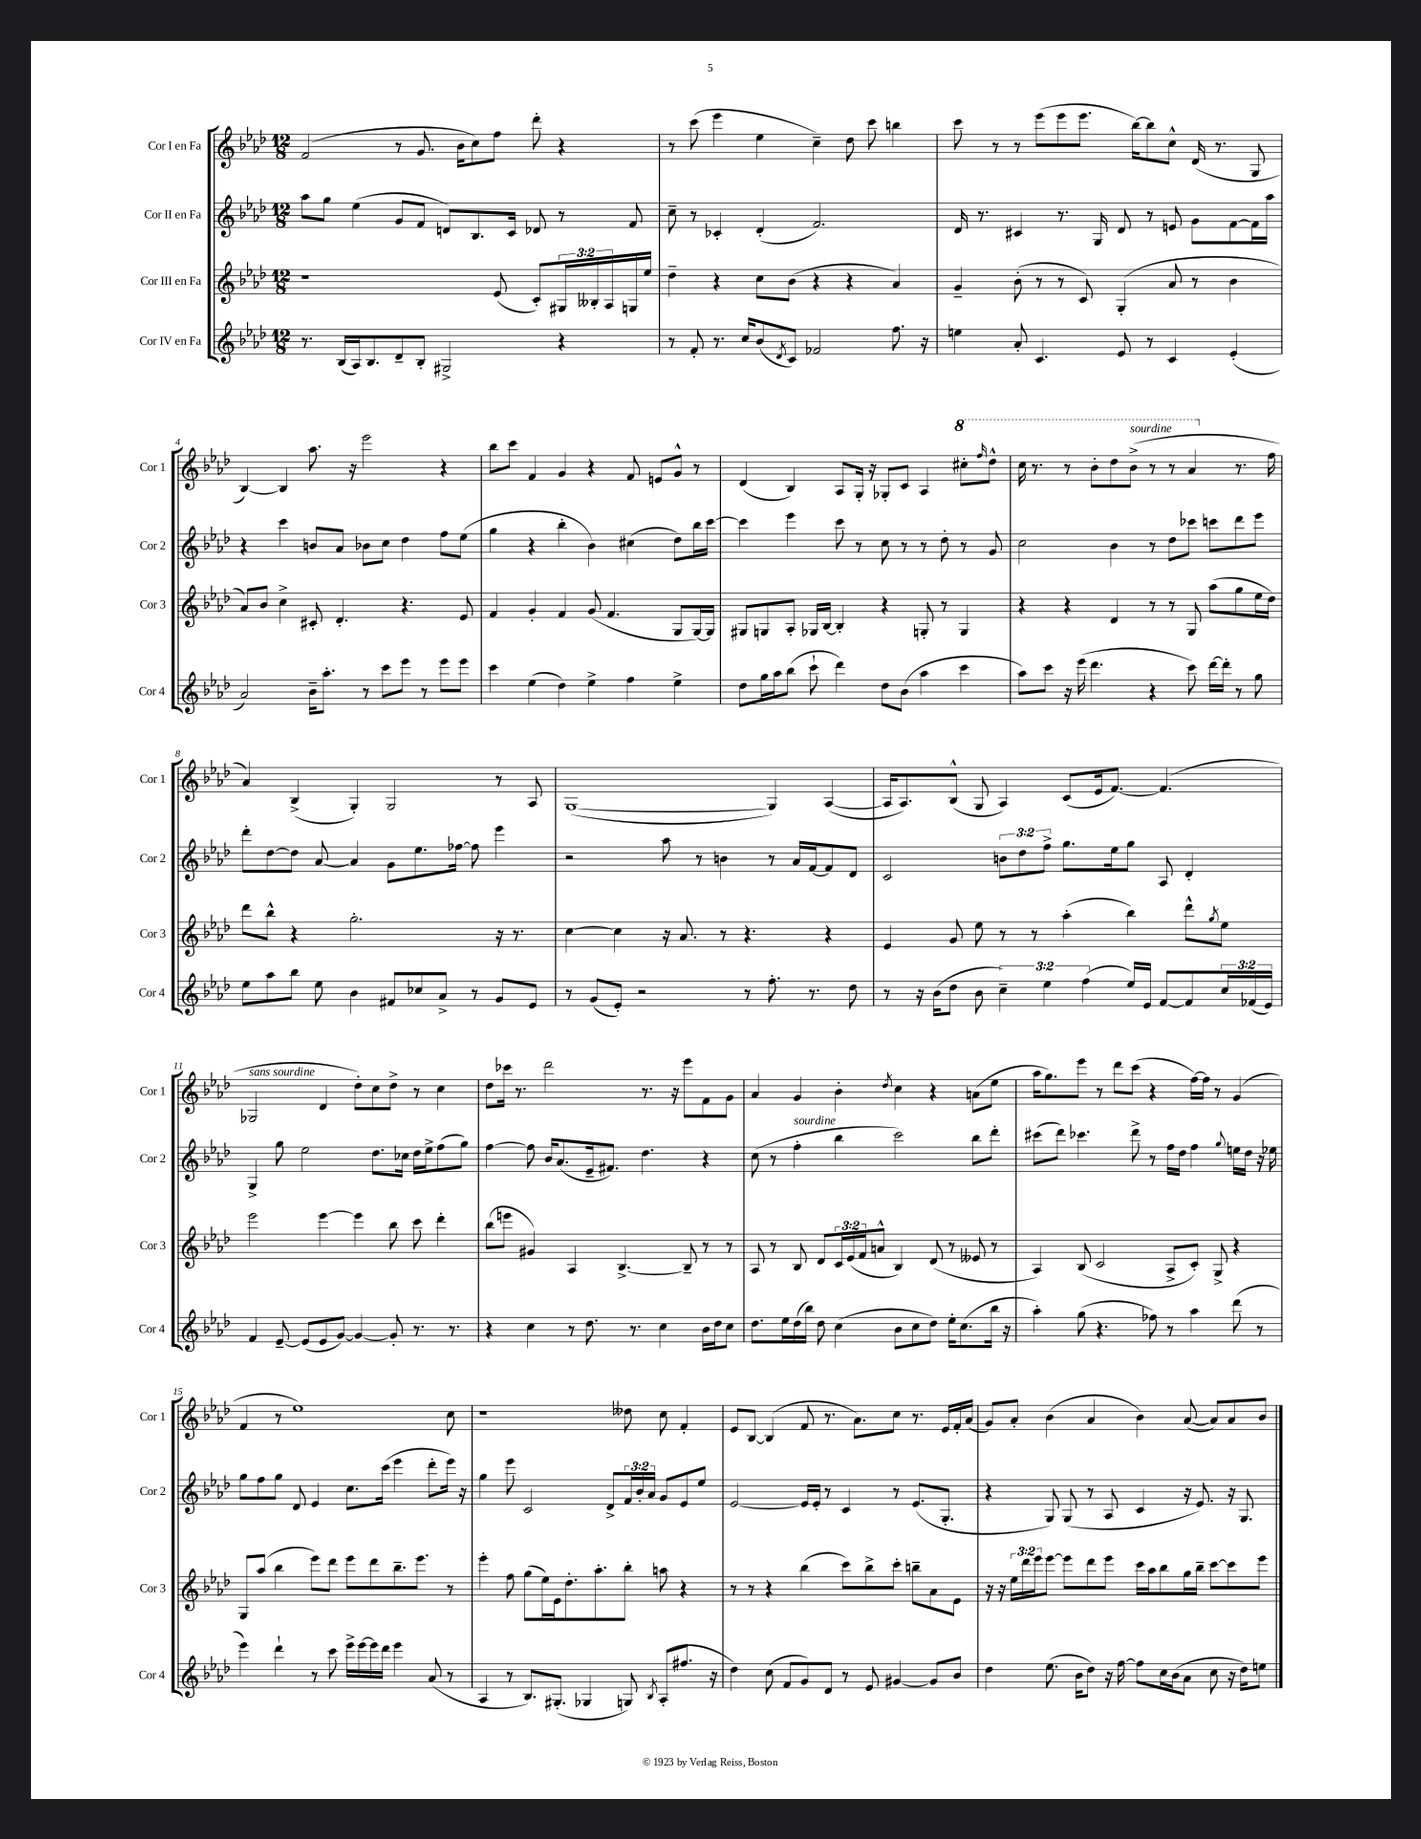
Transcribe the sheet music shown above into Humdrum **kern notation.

**kern	**kern	**kern	**kern
*part4	*part3	*part2	*part1
*staff4	*staff3	*staff2	*staff1
*I"Cor IV en Fa	*I"Cor III en Fa	*I"Cor II en Fa	*I"Cor I en Fa
*I'Cor 4	*I'Cor 3	*I'Cor 2	*I'Cor 1
*clefG2	*clefG2	*clefG2	*clefG2
*k[b-e-a-d-]	*k[b-e-a-d-]	*k[b-e-a-d-]	*k[b-e-a-d-]
*M12/8	*M12/8	*M12/8	*M12/8
=1	=1	=1	=1
8.r	1r	8aa-\L	(2f/
.	.	8gg\J	.
(16B-/LL	.	.	.
16A-/J)	.	(4ee-\	.
8.B-/	.	.	.
8d-~/	.	8g/L	8r
8B-'/J	.	8f/J	8.g/
2G#X^/	.	8dn/L)	.
.	.	.	16b-\KL
.	.	8.B-/	8cc\)
.	(8e-/	.	8ff\J
.	.	16c/Jk	.
.	8c'/L)	8d-X/	8ddd-'\
4r	24G#X/L	8r	4r
.	24B--X'/	.	.
.	24A-/	.	.
.	16Gn/	8f/	.
.	16ee-/JJ	.	.
=2	=2	=2	=2
8r	4dd-~\	8cc~\	8r
8f'/	.	8r	(8ccc\
8.r	4r	4c-X'/	4eee-\
16cc/KL	.	.	.
(8b-/	8cc\L	(4d-'/	4ee-\
8qd-/	.	.	.
8c/J)	(8b-\J	.	.
2f-X/	4r	2.f/)	4cc~\)
.	4r	.	8dd-\
.	.	.	8ccc\
8.ff\	4a-/)	.	4bbn\
16r	.	.	.
=3	=3	=3	=3
4een\	4g~/	16d-/	8ccc\
.	.	8.r	.
.	.	.	8r
8a-'/	(8b-'\	4c#X/	8r
4.c/	8r	.	(8eee-\L
.	8r	8.r	8eee-\
.	8c/)	.	8.eee-\J
.	.	16G/	.
8e-/	(4G'/	8d-/	.
.	.	.	[16bb-\KL)
8r	.	8r	8bb-\]
4c/	8a-/	8en/	8cc^^\J
.	8r	8g\L	(16d-/
.	.	.	8.r
(4e-'/	4b-\	[8f\	.
.	.	16f\L]	8G/
.	.	16aa-\JJ	.
!!LO:LB:g=z
=4	=4	=4	=4
2a-/)	8a-/L)	4r	[4B-/)
.	8b-/J	.	.
.	4cc^\	4ccc\	4B-/]
16b-~\KL	8c#X'/	8bn/L	8.aa-\
8.aa-'\J	.	.	.
.	4.d-'/	8a-/J	.
.	.	.	16r
8r	.	8b-X\L	2eee-\
8ccc\L	.	8cc\J	.
8eee-\J	4.r	4dd-\	.
8r	.	.	.
8eee-\L	.	8ff\L	4r
8eee-\J	8e-/	(8ee-\J	.
=5	=5	=5	=5
4ccc\	4f/	4gg\	8bb-\L
.	.	.	8ccc\J
(4ee-\	4g'/	4r	4f/
4dd-\)	4f/	4bb-'\	4g/
4ee-^\	(8g/	4b-\)	4r
.	4.f/	.	.
4ff\	.	(4cc#X\	8f/
.	.	.	8en/L
4ee-^\	8G/L	8dd-\L)	8g^^/J
.	[16G/L)	16bb-\L	8r
.	16G/JJ]	[16ccc\JJ	.
=6	=6	=6	=6
8dd-\L	8G#X/L	4ccc\]	(4d-/
16gg\L	8Gn/	.	.
16aa-\J	.	.	.
(8bb-\J	8A-'/J	4eee-\	4B-/)
8ccc`\	16G-X/LL	.	.
.	[16B-/JJ	.	.
4ddd-\)	4B-'/]	8ccc\	8A-/L
.	.	8r	16G'/Jk
.	.	.	16r
8dd-\L	4r	8cc\	8G-X'/L
(8b-\J	.	8r	8c/J
4aa-\	8Gn'/	8r	4A-/
.	8r	8dd-'\	.
*	*	*	*8va
4ccc\	4G/	8r	8ccc#X'\L
.	.	.	16qqfff/
.	.	8g/	8ddd-^^\J
=7	=7	=7	=7
8aa-\L)	4r	2cc\	16ccc\
.	.	.	8.r
8ccc\J	.	.	.
16r	4r	.	8r
(16eee-\	.	.	.
4.ddd-\	.	.	8bb-'\L
.	4d-/	4b-\	8ddd-\
!	!	!	!LO:TX:a:i:t=sourdine
.	.	.	(8bb-^\J
4r	8r	8r	8r
.	8r	8dd-\L	8r
8ccc\)	8G/	8ccc-X\J	4aa-/
[16ddd-\LL	(8aa-\L	8cccn\L	.
16ddd-'\JJ]	.	.	.
*	*	*	*X8va
8r	8gg\	8ddd-\	8.r
8gg\	16ee-\L	8eee-\J	.
.	16dd-\JJ)	.	16ff\
!!LO:LB:g=z
=8	=8	=8	=8
8ee-\L	8ddd-\L	8ddd-'\L	4a-/)
8aa-\	8bb-^^\J	[8dd-\	.
8bb-\J	4r	8dd-\J]	(4B-^/
8ee-\	.	[8a-/	.
4b-\	2.gg'\	4a-/]	4G'/)
8f#X/L	.	8g\L	2G/
8cc-X/	.	8.ee-\	.
8a-^/J	.	.	.
.	.	[16ff-X\Jk	.
8r	.	8ff-\]	.
8g/L	16r	4eee-\	8r
.	8.r	.	.
8e-/J	.	.	8A-/
=9	=9	=9	=9
8r	[4cc\	2r	([1G
(8g/L	.	.	.
8e-'/J)	4cc\]	.	.
2r	.	.	.
.	16r	8aa-\	.
.	8.a-/	.	.
.	.	8r	.
.	8r	4bn\	.
8r	4.r	.	.
8.ff'\	.	8r	4G/])
.	.	16a-/LL	.
8.r	.	[16f/J	.
.	4r	8f/]	([4A-/
8dd-\	.	8d-/J	.
=10	=10	=10	=10
8r	4e-/	2c/	16A-/KL]
.	.	.	8.A-/)
16r	.	.	.
(16b-\KL	.	.	.
8dd-\J	8g/	.	(8B-^^/J
8b-\	8ee-\	.	8G/
6cc~\)	8r	12bn\L	4A-/)
.	.	12dd-\	.
.	8r	.	.
6ee-\	.	12ff^\J	.
.	(4aa-'\	8.gg\L	(8c/L
(6ff\	.	.	.
.	.	.	16e-/k
.	.	16ee-\k	[8.f/J)
16ee-/LL)	4bb-\)	8gg\J	.
16e-/JJ	.	.	.
[8f/L	.	8A-/	(4.f/]
8f/]	8ddd-^^\L	4d-'/	.
.	8qgg/	.	.
24cc/L	8ee-\J	.	.
(24f-X/	.	.	.
24e-/JJ)	.	.	.
!!LO:LB:g=z
=11	=11	=11	=11
!	!	!	!LO:TX:a:i:t=sans sourdine
4f/	2eee-\	4G^/	2G-X/
[8e-~/	.	8gg\	.
(8e-/L]	.	2ee-\	.
8e-/	[4eee-\	.	4d-/
[8g/J)	.	.	.
4g/_	4eee-\]	.	8dd-'\L)
.	.	8.dd-\L	8cc\
8g'/]	8bb-\	.	8dd-^\J
.	.	16cc-X\Jk	.
8.r	8ccc\	16dd-\LL	8r
.	.	16ee-^\J	.
.	4ddd-'\	(8ff\	4cc\
8.r	.	.	.
.	.	8gg\J)	.
=12	=12	=12	=12
4r	(8bb-\L	[4ff\	8dd-\L
.	8eeen\J	.	16ccc-X\Jk
.	.	.	8.r
4cc\	4g#X/)	8ff\]	.
.	.	16b-/KL	2ddd-\
.	.	(8.a-/	.
8r	4A-/	.	.
8.dd-\	.	16e-~/k	.
.	.	8.f#X/J)	.
.	[4.B-^/	.	.
8.r	.	.	.
.	.	4.dd-\	8.r
4cc\	.	.	.
.	.	.	16r
.	8B-~/]	.	8eee-\L
16b-\LL	8r	4r	8f\
16dd-\J	.	.	.
8cc\J	8r	.	8g\J
=13	=13	=13	=13
8.dd-\L	8A-/	(8cc\	4a-/
.	8r	8r	.
16ee-\L	.	.	.
!	!	!LO:TX:a:i:t=sourdine	!
(16dd-\	8B-/	4ff'\	4g/
16bb-\JJ)	.	.	.
8dd-\	8d-/L	.	.
(4cc\	24c/L	4bb-\	4b-'\
.	(24e-/	.	.
.	24f/J	.	.
.	8an^^/J	.	.
.	.	.	8qdd-/
8b-\L	4B-/)	2ccc\)	4cc\
8cc\	.	.	.
8dd-\J)	(8d-/	.	4r
16ee-'\KL	8r	.	.
(8.cc\	.	.	.
.	8e--X/	8bb-\L	(8an\L
16bb-\Jk	8r	8ddd-'\J	8ee-\J
16r	.	.	.
=14	=14	=14	=14
4aa-'\)	4A-/)	(8ccc#X\L	16aa-\KL
.	.	.	8.gg\)
.	.	8ddd-\J)	.
(8gg\	(8B-/	4.ccc-X\	8eee-\J
4.r	2c/	.	8r
.	.	.	8ddd-\L
.	.	8ddd-^\	(8ccc\J
8ff-X\)	.	8r	4r
8r	8A-^/L	16ff\LL	.
.	.	16dd-\JJ	.
4aa-\	8c'/J)	4ff\	[16ff\LL)
.	.	.	16ff\JJ]
.	8G^/	.	8r
.	.	8qqgg/	.
(8ddd-\	4r	16een\LL	(4g/
.	.	16dd-\JJ	.
8r	.	16r	.
.	.	16ee-X\	.
!!LO:LB:g=z
=15	=15	=15	=15
4eee-\)	8G/L	8gg\L	4f/
.	(8aa-/J	8ff\	.
4ddd-`\	4bb-\	8gg\J	8r
.	.	8d-/	1ee-)
8r	8eee-\L)	4e-/	.
8ccc\	8ddd-\J	.	.
16eee-^\LL	8eee-\L	8.cc\L	.
[16eee-\	.	.	.
16eee-\]	8ddd-\	.	.
16ddd-\JJ	.	(16ccc\Jk	.
4eee-\	8.bb-~\	4eee-\	.
.	8.eee-\J	.	.
(8a-/	.	8ddd-'\L	.
8r	8r	16eee-\Jk)	8cc\
.	.	16r	.
=16	=16	=16	=16
4A-/	4eee-'\	4gg\	1r
8r	8ff\	8eee-\	.
8.B-/L)	(8gg\L	2c/	.
.	16ee-\L)	.	.
(8.G#X'/J	16e-\J	.	.
.	8.dd-'\	.	.
4G-X/	.	.	.
.	8.aa-'\	.	.
.	.	8d-^/L	.
8Gn/)	8bb-'\J	24f/L	8dd--X\
.	.	24b-'/	.
.	.	24a-/JJ	.
8qB-/	.	.	.
(8A-'/L	8aan\	8g/L	8cc\
8.ff#X/J	4r	8e-/	4f'/
.	.	8ee-/J	.
16r	.	.	.
=17	=17	=17	=17
4dd-\)	8r	[2e-/	8e-/L
.	8r	.	[8B-/J
(8cc\	4r	.	(4B-/]
8f/L	.	.	.
8g/)	(4bb-\	16e-/LL]	8f/
.	.	16e-'/JJ	.
8d-/J	.	8r	8.r
8r	8ccc\L)	4c/	.
.	.	.	8.a-\L)
8e-/	8bb-^\	.	.
[4g#X/	8ccc'\J	8r	8cc\J
.	8bbn~\L	(8.e-/L	8.r
8g#/L]	8a-\	.	.
.	.	8.G'/J	16e-/LL
8b-/J	8e-\J	.	16f'/
.	.	.	(16a-/JJ
=18	=18	=18	=18
4dd-\	16r	4r	8g/L)
.	16r	.	.
.	24ee-\LL	.	8a-'/J
.	24ddd-\	.	.
.	24eee-\J	.	.
(8.ee-\	[8eee-\J	8G/)	(4b-\
.	8eee-\L]	(8G/	.
16b-\KL	.	.	.
8dd-\J)	8ddd-\	8r	4a-/
16r	8eee-\J	8A-/	.
[16ff\	.	.	.
8ff\L]	16ccc\LL	4c/	4b-\)
.	16aa-\J	.	.
16cc\L	8bb-\	.	.
(16b-\J	.	.	.
8a-\J	16gg\L	16r	([8a-/
.	16bb-~\JJ	8.e-/)	.
8cc\	[8ccc\L	.	8a-/L])
16r	8ccc\]	16r	8a-/
16dd-\KL)	.	8.G/	.
8een\J	8eee-\J	.	8b-/J
==	==	==	==
*-	*-	*-	*-
